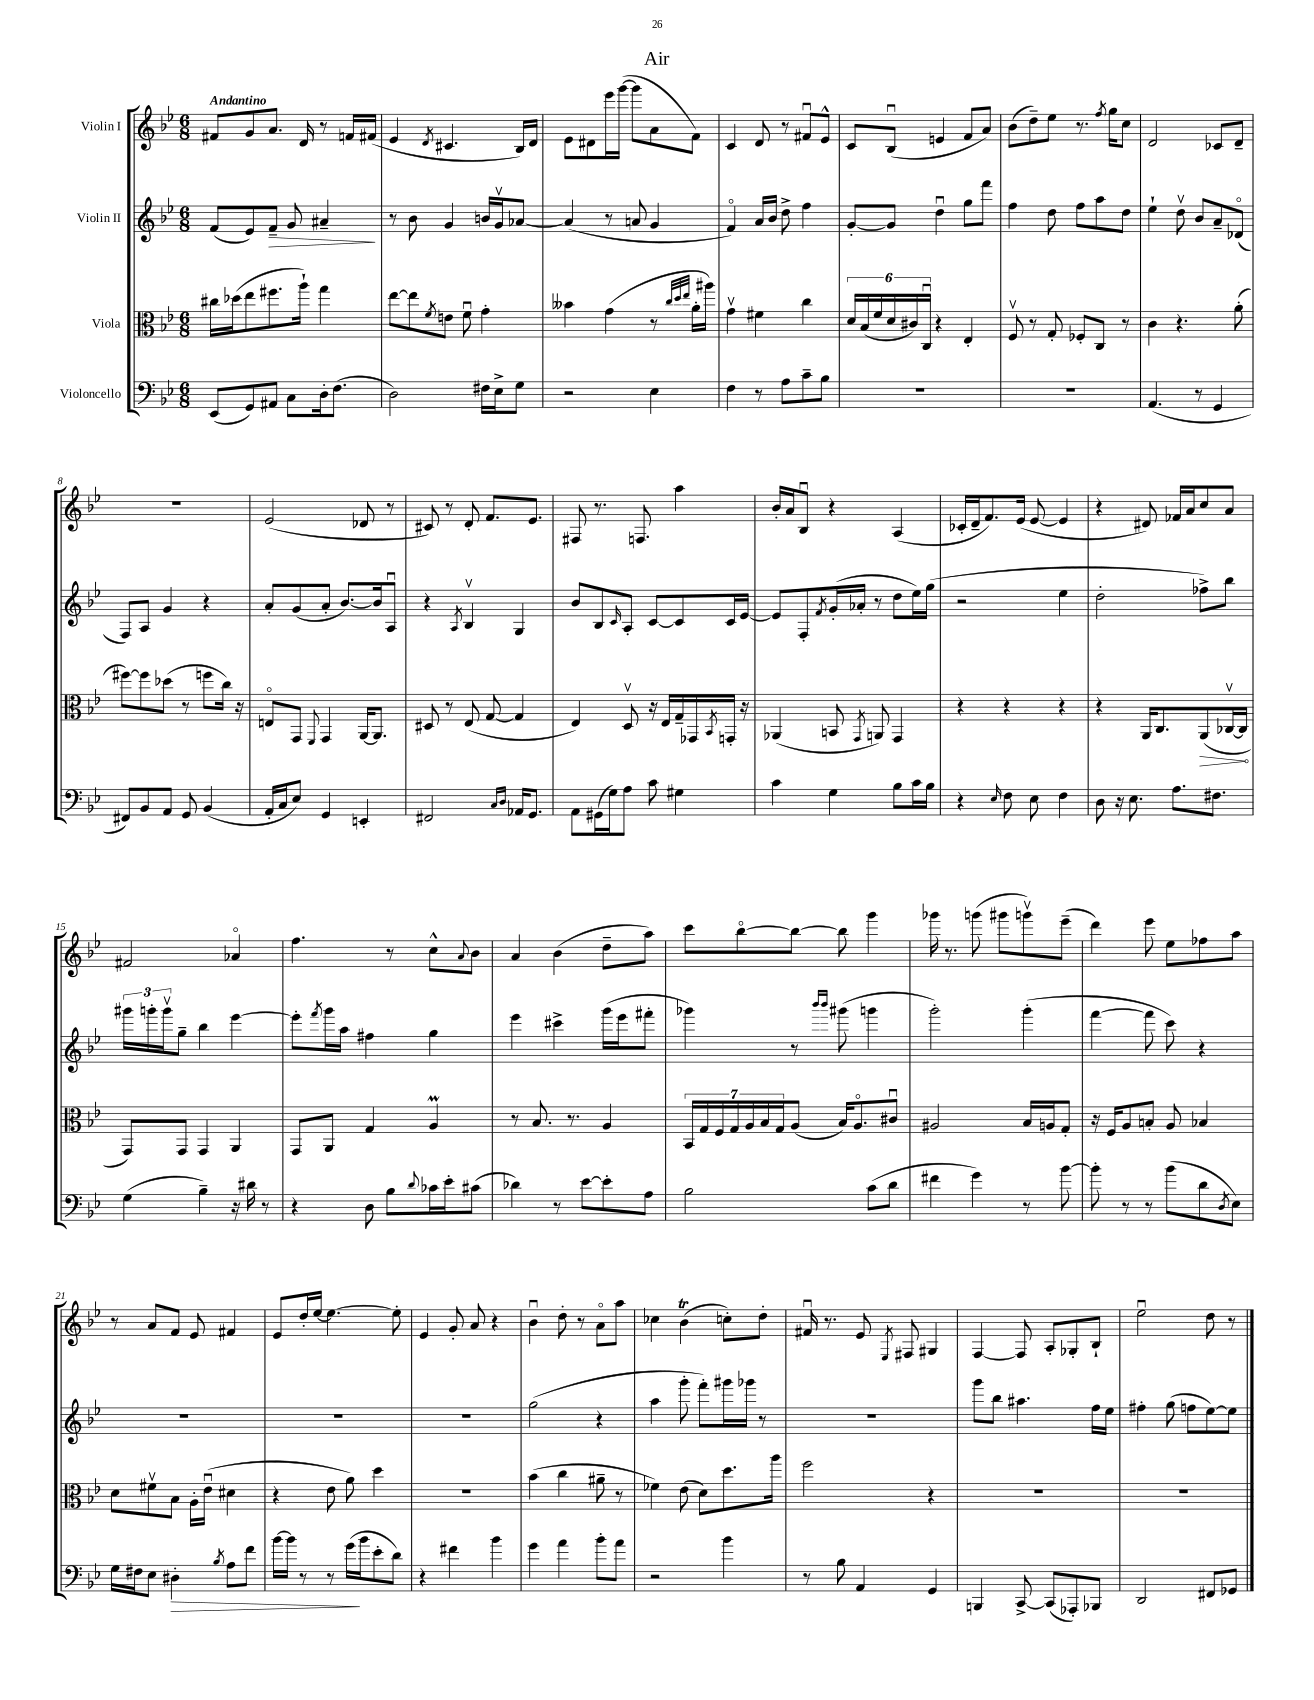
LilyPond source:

\header { title = "Air" }
<<
\new StaffGroup <<
\new Staff = "s0" \with { instrumentName = "Violin I" } {
    \clef treble \key bes \major \numericTimeSignature \time 6/8 \tempo "Andantino"
    fis'8 g'8 a'8. d'16 r8 f'16 fis'16( |
    ees'4 \acciaccatura { d'8 } cis'4. bes16) d'16 |
    ees'8 dis'8 ees'''16 g'''16~( g'''8 a'8 f'8) |
    c'4 d'8 r8 fis'8\downbow ees'8-^ |
    c'8 bes8\downbow( e'4 f'8 a'8) |
    bes'8( d''8--) ees''8 r8. \acciaccatura { f''8 } g''16 c''8 |
    d'2 ces'8 d'8-- |
    R2. |
    ees'2( des'8 r8 |
    cis'8) r8 d'8-. f'8. ees'8. |
    fis8 r8. f8. a''4 |
    bes'16-. a'16 bes8\downbow r4 a4( |
    ces'16-. d'16-- f'8.) ees'16( ees'8~ ees'4 |
    r4 dis'8) fes'16 a'16 c''8 a'8 |
    fis'2 aes'4\flageolet |
    f''4. r8 c''8-^ \appoggiatura { a'8 } bes'8 |
    a'4 bes'4( d''8-- a''8) |
    c'''8 bes''8~\flageolet bes''8~ bes''8 g'''4 |
    ges'''16 r8. g'''8( gis'''8 g'''8\upbow) ees'''8--( |
    d'''4) ees'''8 ees''8 fes''8 a''8 |
    r8 a'8 f'8 ees'8 fis'4 |
    ees'8 d''16-. ees''16~ ees''4.~ ees''8-. |
    ees'4 g'8-. a'8 r4 |
    bes'4\downbow d''8-. r8 a'8\flageolet a''8 |
    ces''4 bes'4\trill( c''8-.) d''8-. |
    fis'16\downbow r8. ees'8 \acciaccatura { ees8 } fis8 gis4 |
    f4~ f8 a8-. ges8-. bes8-! |
    ees''2\downbow d''8 r8 \bar "|." |
}
\new Staff = "s1" \with { instrumentName = "Violin II" } {
    \clef treble \key bes \major \numericTimeSignature \time 6/8
    f'8( ees'8) f'8--\> g'8 ais'4--\! |
    r8 bes'8 g'4 b'16 g'16\upbow aes'8~ |
    aes'4( r8 a'8 g'4 |
    f'4\flageolet) a'16 bes'16 d''8-> f''4 |
    g'8~-. g'8 d''4\downbow g''8 f'''8 |
    f''4 d''8 f''8 a''8 d''8 |
    ees''4-! d''8\upbow bes'8 a'8-- des'8\flageolet( |
    f8) a8 g'4 r4 |
    a'8-. g'8( a'8-. bes'8.~) bes'16 a8\downbow |
    r4 \acciaccatura { a8 } bes4\upbow g4 |
    bes'8 bes8 \grace { c'16 } a8-. c'8~ c'8 c'16 ees'16~ |
    ees'8 f8-. \acciaccatura { f'8 } g'16-.( aes'16-. r8 d''8 ees''16) g''16( |
    r2 ees''4 |
    d''2-. fes''8->) bes''8 |
    \tuplet 3/2 { gis'''16 g'''16-. g'''16\upbow } g''8-- bes''4 ees'''4~ |
    ees'''8-. \acciaccatura { f'''8 } g'''16 a''16 fis''4 g''4 |
    ees'''4 cis'''4-> g'''16( ees'''16 fis'''8-. |
    ges'''4) r8 \grace { bes'''16 bes'''16 } gis'''8( g'''4 |
    g'''2-.) g'''4-.( |
    f'''4~ f'''8 c'''8) r4 |
    R2. |
    R2. |
    R2. |
    g''2( r4 |
    a''4 g'''8-. f'''8-.) gis'''16 ges'''16 r8 |
    r2. |
    g'''8 bes''8 ais''4. f''16 ees''16 |
    fis''4-. g''8( f''8 ees''8~) ees''8 \bar "|." |
}
\new Staff = "s2" \with { instrumentName = "Viola" } {
    \clef alto \key bes \major \numericTimeSignature \time 6/8
    cis''16 des''16( ees''8 fis''8. a''16-!) g''4 |
    ees''8~ ees''8 \acciaccatura { f'8 } e'8 f'8\downbow g'4-. |
    beses'4 g'4( r8 \grace { c''32 d''32 ees''32 } a'16-. ais''16) |
    g'4\upbow fis'4 c''4 |
    \tuplet 6/4 { d'16 bes16( f'16 d'16 cis'16) c16\downbow } r4 ees4-. |
    f8\upbow r8 g8-. fes8-. c8 r8 |
    c'4 r4. a'8-.( |
    fis''8~) fis''8 des''8( r8 f''8 c''16) r16 |
    e8\flageolet g,8 \appoggiatura { f,8 } g,4 a,16~ a,8. |
    dis8 r8 ees8( g8~ g4 |
    ees4) d8\upbow r16 ees16 g16-- ges,16 \acciaccatura { bes,8 } g,16-. r16 |
    aes,4( b,8 \acciaccatura { g,8 } a,8) g,4 |
    r4 r4 r4 |
    r4 a,16 c8. \once \override Hairpin.circled-tip = ##t a,8\>( ces16~\upbow ces16\! |
    g,8) g,8 g,4 a,4 |
    g,8 a,8 g4 a4\prall |
    r8 bes8. r8. a4 |
    \tuplet 7/4 { bes,16 g16 f16 g16 a16 bes16 g16 } a8( bes16) a8.\flageolet cis'8\downbow |
    ais2 bes16 a16 g8-. |
    r16 f16 a8 b8-. a8 bes4 |
    d'8 fis'8\upbow bes8 a16-. ees'16\downbow( dis'4 |
    r4 ees'8 a'8) d''4 |
    R2. |
    bes'4( c''4 ais'8-- r8 |
    fes'4) ees'8( d'8) d''8. a''16 |
    f''2 r4 |
    R2. |
    R2. \bar "|." |
}
\new Staff = "s3" \with { instrumentName = "Violoncello" } {
    \clef bass \key bes \major \numericTimeSignature \time 6/8
    ees,8( g,8) ais,8 c8 d16-. f8.( |
    d2) fis16 ees16-> g8 |
    r2 ees4 |
    f4 r8 a8 c'8-- bes8 |
    R2. |
    R2. |
    a,4.( r8 g,4 |
    fis,8) bes,8 a,8 g,8 bes,4( |
    a,16-. c16 ees8) g,4 e,4-. |
    fis,2 \grace { c16 d16 } aes,16 g,8. |
    a,8 gis,16( g16) a8 c'8 gis4 |
    c'4 g4 bes8 c'16 bes16 |
    r4 \grace { ees16 } f8 ees8 f4 |
    d8 r16 ees8. a8. fis8. |
    g4( bes4--) r16 dis'16 r8 |
    r4 d8 bes8 \appoggiatura { d'8 } ces'16 ees'16-. cis'8( |
    des'4) r8 ees'8~ ees'8-. a8 |
    bes2 c'8( d'8 |
    fis'4 g'4) r8 bes'8~ |
    bes'8-. r8 r8 bes'8( d'8 \acciaccatura { d8 } ees8) |
    g16 fis16 ees8 dis4-.\> \acciaccatura { bes8 } a8 f'8 |
    bes'16~ bes'16 r8 r8 g'16\!( bes'16 ees'8-. d'8) |
    r4 fis'4 bes'4 |
    g'4 a'4 bes'8-. a'8 |
    r2 bes'4 |
    r8 bes8 a,4 g,4 |
    b,,4 c,8~-> c,8( aes,,8-.) bes,,8 |
    d,2 fis,8 ges,8 \bar "|." |
}
>>
>>
